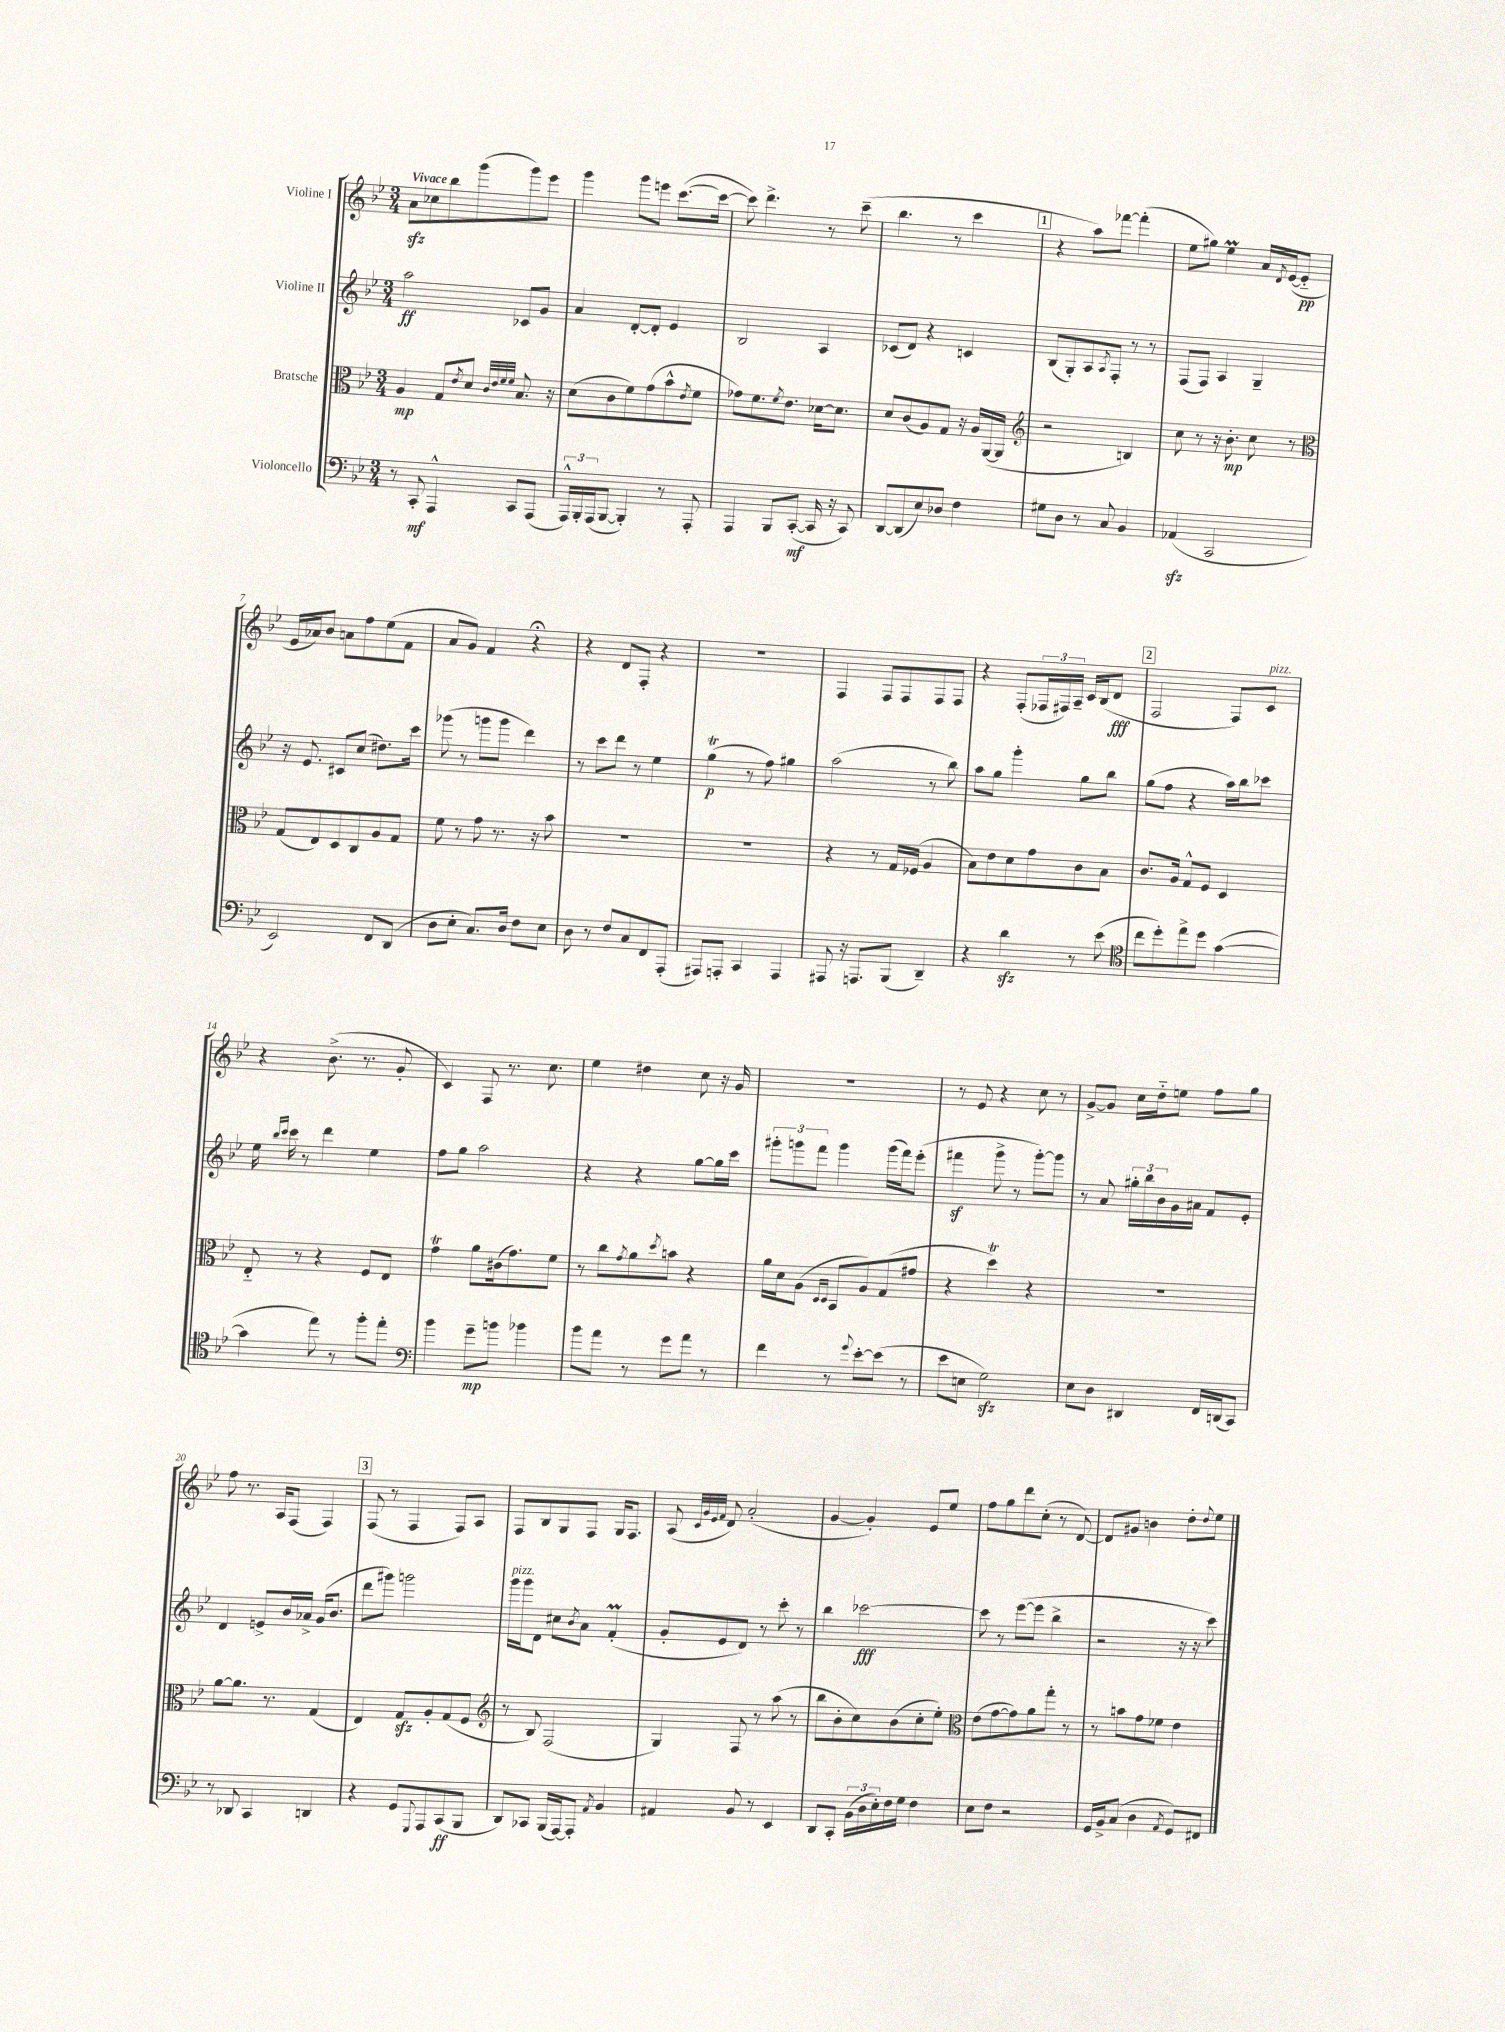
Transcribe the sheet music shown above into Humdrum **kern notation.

**kern	**kern	**kern	**kern
*staff4	*staff3	*staff2	*staff1
*clefF4	*clefC3	*clefG2	*clefG2
*k[b-e-]	*k[b-e-]	*k[b-e-]	*k[b-e-]
*M3/4	*M3/4	*M3/4	*M3/4
8r	4A/	2aa\	8a\L
8CC'/	.	.	8cc-\
4AAA^^/	8G/L	.	8bb-\
.	8qe-/	.	.
.	8d/J	.	(8ggg\
.	32qqc/LLL	.	.
.	32qqe-/	.	.
.	32qqf/	.	.
.	32qqf/JJJ	.	.
8CC/L	8.B-/	8c-/L	8ggg\)
(8AAA/J	.	8g/J	8eee-\J
.	16r	.	.
=	=	=	=
24AAA^^/LL)	(8d\L	4a/	4ggg\
24BBB-'/	.	.	.
(24AAA/J	.	.	.
[8BBB-/J	8c\	.	.
4BBB-'/])	8f\)	[8d'/L	8ggg\L
.	(8g\	8d'/]J	8eee\J
8r	8b-^^\	4e-/	([8.ccc\L
.	8qe-/	.	.
8AAA'/	8f\J	.	.
.	.	.	16ccc\_Jk
=	=	=	=
4AAA/	8g-\L)	2B-/	8ccc\])
.	8.f\	.	4.ddd^\
8BBB-/L	.	.	.
.	8qf/	.	.
.	8.e-\J	.	.
([8CC'/J	.	.	.
16CC/]	[16d-\LK	4A/	8r
16r	8.d-\]J	.	.
8CC/)	.	.	(8ccc~\
=	=	=	=
[8DD/L	8d/L	(8c-/L	4.bb-\
(8DD/]	(8c/	8d/J)	.
8E-/)	8A/)	4r	.
8D-/J	8G/J	.	8r
4F\	16r	4c/	4ccc\
.	16A/LL	.	.
.	([16AA/	.	.
.	16AA/]JJ	.	.
=	=	=	=
*	*clefG2	*	*
8G#\L	2r	(8B-/L	4r
8D\J	.	8G'/)	.
8r	.	8A/	8aa\L)
.	.	8qA/	.
8C/	.	8F'/J	[8fff-\J
4BB-/	4B/)	8r	(4fff-'\]
.	.	8r	.
=	=	=	=
(4AA-/	8cc\	(8F/L	8ee-\L
.	8r	8F/J)	8gg#\J)
2CC/	16r	4A/	4ee-\
.	8.b-'\	.	.
.	8cc\	4G~/	16a/LL
.	.	.	8qd/
.	.	.	([16e-/J
.	8r	.	8e-'~/]J
=	=	=	=
*	*clefC3	*	*
2EE-/)	(8G/L	16r	16e-/LL
.	.	8.e-/	16a-/J)
.	8E-/)	.	8b-/J
.	8D/	8c#/L	8a\L
.	8C/	(8cc/J	8ff\
8FF/L	8A/	8.dd#\L)	(8ee-\
(8DD/J	8G/J	.	8f\J
.	.	16ccc\Jk	.
=	=	=	=
8D\L	8f\	(8ggg-\	8a/L
8E-'\J	8r	8r	8g/J)
8.C/L)	8g\	8ggg\L	4f/
.	8.r	8ggg\J	.
16D/Jk	.	.	.
8F\L	.	4ddd\)	4r;
.	16r	.	.
8E-\J	8b-\	.	.
=	=	=	=
8D\	2.r	8r	4r
8r	.	8ccc\L	.
8F/L	.	8ddd\J	8d/L
8C/	.	8r	8F'/J
8FF/	.	4ee-\	4r
(8AAA'/J	.	.	.
=	=	=	=
8AAA#/L)	2.r	(4gg\	2.r
8AAA'/J	.	.	.
4CC/	.	8r	.
.	.	8ff\)	.
4AAA/	.	4gg#\	.
=	=	=	=
8AAA#/	4r	(2aa\	4F/
16r	.	.	.
8.AAA/L	.	.	.
.	8r	.	8F/L
(8BBB-/J	16G/LL	.	8F/
.	(16F-/JJ	.	.
4DD~/)	4A/	8r	8F/
.	.	8bb-\)	8F/J
=	=	=	=
4r	8B-\L)	8aa\L	4r
.	8e-\	8gg\J	.
4d\	8d\	4ggg'\	(8F'/L
.	8g\	.	24F-/L
.	.	.	24F#/)
.	.	.	24A~/JJ
8r	8c\	8gg\L	16c/LL
.	.	.	(16B-/J
(8e-\	8B-\J	8bb-\J	8d/J
=	=	=	=
*clefC4	*	*	*
8cc\L	8.c/L	(8gg\L	2F/
8dd'\)	.	8ff\J	.
.	16A/Jk	.	.
8ee-^\	8G^^/L	4r	.
8dd\J	8F/J	.	.
([4g\	4D/	16aa\LL)	8F/L)
.	.	16bb-\J	.
.	.	8ccc-\J	8c/J
=	=	=	=
4g\]	8E-'~/	16ee-\	4r
.	.	16qqbb-/LL	.
.	.	16qqccc/JJ	.
.	.	16ccc\	.
.	8r	8r	.
8ee-\)	4r	4ddd\	(8.b-^\
8r	.	.	.
.	.	.	8.r
8ff'\L	8F/L	4ee-\	.
8ee-'\J	8E-/J	.	8g'/
=	=	=	=
*clefF4	*	*	*
4b-\	4g\	8ff\L	4c/)
.	.	8gg\J	.
8g~\L	8a\L	2aa\	8F/
8b\J	(16c#\k	.	8.r
.	8.g\)	.	.
4b-\	.	.	.
.	.	.	8.cc\
.	8f\J	.	.
=	=	=	=
8b-\L	8r	4r	4ee-\
8a\J	8cc\L	.	.
.	8qg/	.	.
8r	8a\	4r	4dd#\
.	8qdd/	.	.
8g\L	8b\J	.	.
8a\J	4r	[8gg\L	8cc\
8r	.	16gg\]L	16r
.	.	16ccc\JJ	16g/
=	=	=	=
4f\	16a\LL	12ggg#'\L	2.r
.	16d\J	.	.
.	.	12ggg\	.
.	(8A\J	.	.
.	.	12fff\J	.
.	16qqD/LL	.	.
.	16qqD/JJ	.	.
8r	8BB-/L	4ggg\	.
8qqg/	.	.	.
[8e-'\L	8A/)	.	.
(8e-\]J	(8G/	(16ggg\LL	.
.	.	16fff\J)	.
8r	8g#/J	(8eee-'\J	.
=	=	=	=
8e-\L	4r	4fff#\	8r
8E\J	.	.	8e-/
2G\)	4dd\)	8ggg^\	4r
.	.	8r	.
.	4r	[8ggg'\L)	8cc\
.	.	8ggg\]J	8r
=	=	=	=
8E-\L	2.r	8r	[8g^/L
8D\J	.	8a/	8g/]J
4DD#/	.	24gg#'\LL	16cc\LL
.	.	24bb-\	.
.	.	.	16dd'~\J
.	.	24b-\	.
.	.	16g\	8ee\J
.	.	16a#\JJ	.
16FF/LL	.	8f/L	8ff\L
(16DD/J	.	.	.
8CC/J)	.	8e-'/J	8gg\J
=	=	=	=
8r	[8a\L	4d/	8ff\
8DD-/	8.a\]J	.	8.r
4CC/	.	8e^/L	.
.	8.r	.	16A/LK
.	.	16b-/L	(8F/J
.	.	16a-^/JJ	.
4DD/	(4G/	(16g/LK	4F/)
.	.	8.b-/J	.
=	=	=	=
4r	4E-/)	8ddd\L	(8F/
.	.	8ggg#\J)	8r
8GG/L	8G/L	2ggg\	4F/
8qqGGG/	.	.	.
8AAA/	8A'/	.	.
(8CC/	(8G/	.	8F/L)
8BBB-/J	8F/J	.	8A/J
=	=	=	=
*	*clefG2	*	*
8DD/L)	8r	16ggg\LL	8F/L
.	.	16ggg\J	.
8CC-/J	8B-/)	8d\J	8B-/
(16BBB-/LL	(2F/	8cc#\L	8G/
[16AAA/J)	.	.	.
.	.	8qb-/	.
8AAA'/]J	.	8a\J	8F/J
8qAA/	.	.	.
4BB-/	.	(4f'/	16G/LK
.	.	.	8.F/J
=	=	=	=
4AA#/	4G/)	8g'/L	(8A/
.	.	.	32qqc/LLL
.	.	.	32qqg/
.	.	.	32qqe-/
.	.	.	32qqf/JJJ
.	.	8e-/	8d/)
8BB-/	8F/	8d/J)	(2a'/
8r	8r	8r	.
4EE-/	(8aa\	8ccc'\	.
.	8r	8r	.
=	=	=	=
8DD/L	8bb-\L	4bb-\	[4g/
8CC'/J	8b-'\	.	.
(24BB-\LL	8cc\)	[2ccc-\	4g'/])
24D\	.	.	.
24E-'\)	.	.	.
16F\	(8b-\	.	.
16G\JJ	.	.	.
4F\	8cc'\	.	8e-/L
.	8ee-'\J)	.	8ee-/J
=	=	=	=
*	*clefC3	*	*
8E-\L	(8e-\L	8ccc-\]	8ff\L
8F\J	[8g\	8r	8gg\
2r	8g\])	([8eee-\L	8ddd\
.	8a\	8eee-\]J	(8cc'\J
.	8gg'\J	4bb-^\	8r
.	8r	.	[8d/)
=	=	=	=
16GG/LL	8r	2r	8d/]L
16BB-^/J	.	.	.
(8C/J	8b\L	.	8g#/J
4D\	8g\	.	4b\
.	8f-\J	.	.
8qAA/	.	.	.
8GG/L)	4e-\	16r	8dd'\L
.	.	16r	.
.	.	.	8qqdd/
8FF#/J	.	8ccc\)	8ee-\J
==	==	==	==
*-	*-	*-	*-
